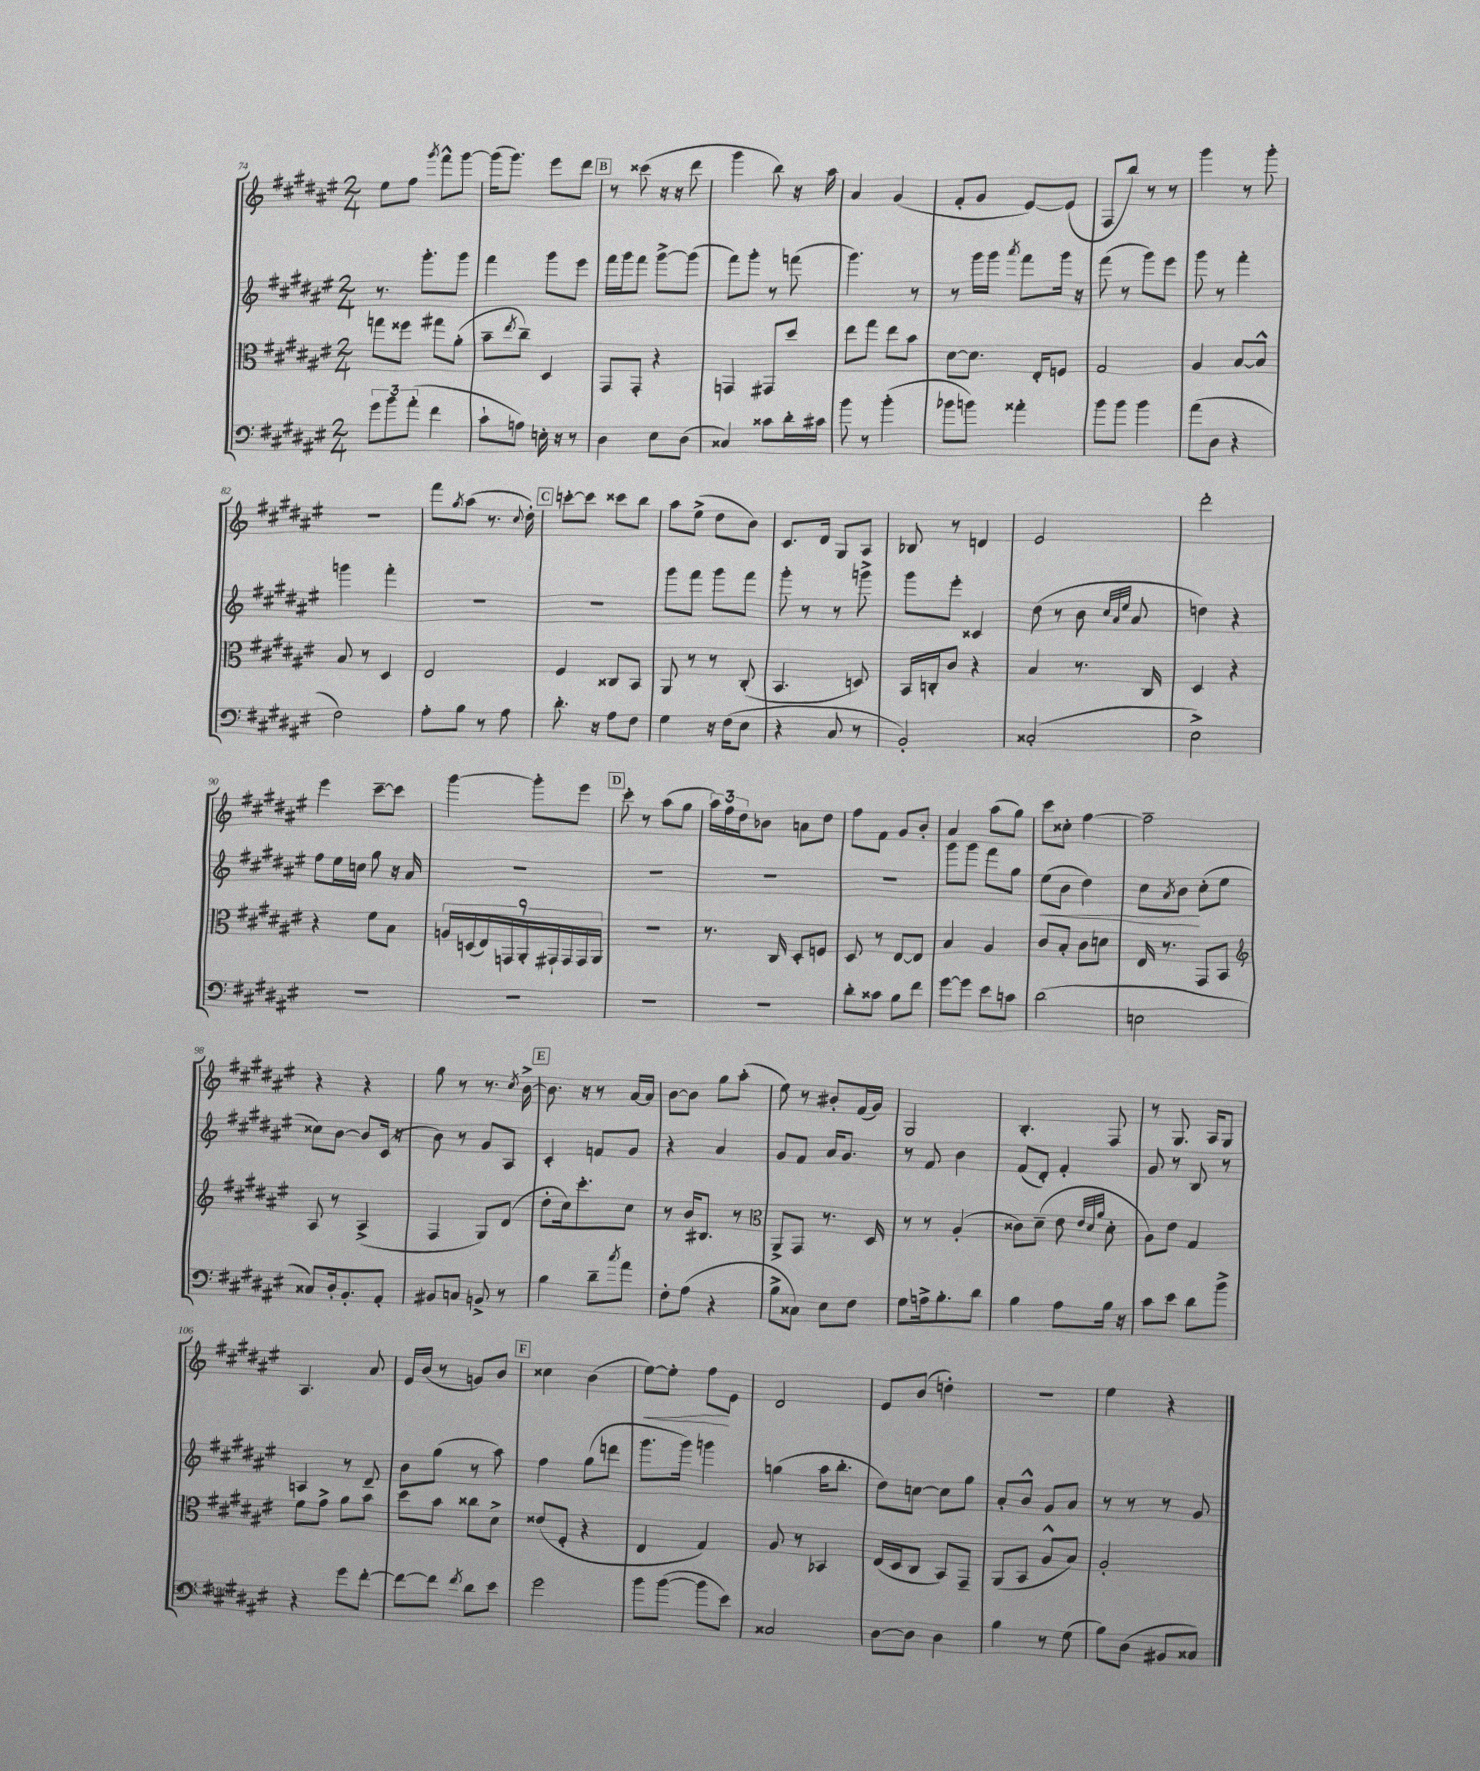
<<
\new StaffGroup <<
\new Staff = "s0" {
    \clef treble \key fis \major \numericTimeSignature \time 2/4
    eis''8 fis''8 \acciaccatura { gis'''8 } fis'''8-^ gis'''8~ |
    gis'''16( gis'''8.) eis'''8 dis'''8 |
    \mark \markup { \box "B" } r8 cisis'''8( r16 r16 dis'''8 |
    gis'''4 b''8) r16 ais''16 |
    ais'4 gis'4( |
    fis'8-. gis'8 eis'8~) eis'8( |
    fis8 b''8) r8 r8 |
    gis'''4 r8 gis'''8-. |
    R2 |
    fis'''8 \acciaccatura { gis''8 } ais''8( r8. \appoggiatura { cis''8 } dis''16-.) |
    \mark \markup { \box "C" } c'''8~-. c'''8 cisis'''8 b''8 |
    ais''8 eis''8->( dis''8 b'8) |
    cis'8. dis'16 gis8 ais8 |
    bes8 r8 d'4 |
    eis'2 |
    dis'''2-. |
    eis'''4 cis'''8~-- cis'''8 |
    gis'''4~ gis'''8-. eis'''8 |
    \mark \markup { \box "D" } cis'''8-. r8 ais''8( gis''8 |
    \tuplet 3/2 { ais''16) fis''16 dis''16 } bes'8 a'8 dis''8 |
    fis''8 fis'8 gis'8 b'8-. |
    ais'4 ais''8( gis''8) |
    cis'''8 cisis''8-. fis''4~ |
    fis''2-- |
    r4 r4 |
    gis''8 r8 r8. \acciaccatura { cis''8 } b'16~-> |
    \mark \markup { \box "E" } b'8. r16 r8 ais'16~ ais'16 |
    b'8~ b'8 gis''8 ais''8-.( |
    eis''8) r8 bis'8-. fis'16( gis'16) |
    gis2 |
    b4.-. fis8 |
    r8 gis8. ais16 gis8 |
    ais4. ais'8 |
    eis'16 b'16( r8 g'8) b'8 |
    \mark \markup { \box "F" } cisis''4 b'4( |
    eis''8~\<) eis''8-. fis''8\! eis'8 |
    dis'2 |
    eis'8 b'8( d''4-.) |
    R2 |
    eis''4 r4 \bar "|." |
}
\new Staff = "s1" {
    \clef treble \key fis \major \numericTimeSignature \time 2/4
    r8. gis'''8.-. gis'''8 |
    fis'''4 gis'''8 eis'''8 |
    \mark \markup { \box "B" } fis'''16 gis'''16 fis'''8 gis'''8~-> gis'''8( |
    fis'''8) gis'''8-. r8 f'''8( |
    gis'''4.) r8 |
    r8 gis'''16 gis'''16 \acciaccatura { ais'''8 } fis'''8 gis'''16 r16 |
    fis'''8( r8 gis'''8) eis'''8 |
    gis'''8 r8 fis'''4-. |
    g'''4 fis'''4-. |
    R2 |
    \mark \markup { \box "C" } R2 |
    gis'''8 fis'''8 gis'''8 fis'''8 |
    gis'''8-. r8 r8 g'''8-> |
    gis'''8 eis'''8-. cisis'4 |
    dis''8( r8 b'8 \grace { cis''32 ais'32 eis''32 } ais'8 |
    d''4) r4 |
    fis''8 eis''16 c''16 gis''8 r16 ais'16 |
    R2 |
    \mark \markup { \box "D" } R2 |
    R2 |
    R2 |
    gis'''8 gis'''8 fis'''8 gis''8 |
    eis''8\<( b'8 dis''4) |
    cis''8 \acciaccatura { ais'8 } b'8\! cis''8-.( eis''8 |
    cisis''8) b'8~ b'8 cis'16( r16 |
    b'8) r8 gis'8 ais8 |
    \mark \markup { \box "E" } cis'4-. f'8 gis'8 |
    r4 ais'4 |
    gis'8 fis'8 ais'16 gis'8. |
    r8 fis'8 b'4 |
    fis'8( dis'8-.) fis'4-. |
    gis'8 r8 b8 r8 |
    a4 r8 dis'8-- |
    b'8 gis''8( r8 ais''8) |
    \mark \markup { \box "F" } fis''4 gis''8( d'''8 |
    gis'''8. gis'''16) g'''4 |
    g''4( ais''16 b''8.-. |
    dis''8) c''8~ c''8 gis''8 |
    ais'8-. b'8-^ gis'8 ais'8 |
    r8 r8 r8 gis'8 \bar "|." |
}
\new Staff = "s2" {
    \clef alto \key fis \major \numericTimeSignature \time 2/4
    g''8 fisis''8 gis''8 ais'8-.( |
    b'8-- \acciaccatura { eis''8 } cis''8--) dis4 |
    \mark \markup { \box "B" } gis,8 gis,8-. r4 |
    g,4 gis,8 dis''8 |
    eis''8 gis''8 eis''8 b'8 |
    dis'8~ dis'8. eis16-. f8 |
    gis2 |
    ais4 b8~ b8-^ |
    b8 r8 dis4 |
    eis2 |
    \mark \markup { \box "C" } fis4 cisis8 b,8 |
    ais,8 r8 r8 cis8-.( |
    b,4. d8) |
    b,16 c16-. cis'8 r4 |
    b4 r8. cis16 |
    dis4 r4 |
    r4 fis'8 b8 |
    \tuplet 9/8 { a16 d16( eis16) g,16 ais,16-. gis,16-! gis,16 gis,16 ais,16 } |
    \mark \markup { \box "D" } r2 |
    r8. cis16 dis8-. f8 |
    dis8 r8 eis8~ eis8 |
    b4 ais4 |
    cis'8 b8-. cis'8 d'8 |
    eis16 r8. gis,8 b,8 |
    \clef treble ais8 r8 ais4->( |
    fis4 gis8) dis'8( |
    \mark \markup { \box "E" } dis''8-. cis''16) cis'''8.-. cis''8 |
    r8 b'16 bis8. r8 |
    \clef alto ais,8-> gis,8 r8. dis16 |
    r8 r8 ais4-.( |
    cisis'8) dis'8--( eis'8 \grace { eis'32 dis'32 ais'32 } dis'8-. |
    ais8) eis'8 gis4 |
    fis'8 gis'8-> ais'8 b'8 |
    dis''8 b'8 cisis''8 dis'8-> |
    \mark \markup { \box "F" } eisis'8( fis8-. r4 |
    eis4 gis4) |
    ais8 r8 bes,4 |
    eis16( dis16 cis8 b,8) gis,8-- |
    ais,8( b,8 ais8-^ b8) |
    ais2-. \bar "|." |
}
\new Staff = "s3" {
    \clef bass \key fis \major \numericTimeSignature \time 2/4
    \tuplet 3/2 { gis'8 b'8 ais'8-.( } fis'4 |
    cis'8-! a8) e16-. r16 r8 |
    \mark \markup { \box "B" } dis4 eis8 dis8( |
    cisis4) cisis'8 dis'16-. cis'16 |
    b'8 r8 b'4-.( |
    bes'8 b'8) aisis'4-. |
    b'8 b'8 b'4 |
    ais'8( dis8 r4 |
    fis2) |
    ais8-. b8 r8 ais8 |
    \mark \markup { \box "C" } dis'8.-. r16 ais8 fis8 |
    gis4 r16 fis16( eis8 |
    r4 cis8 r8 |
    b,2-.) |
    cisis2-.( |
    eis2->) |
    R2 |
    R2 |
    \mark \markup { \box "D" } R2 |
    R2 |
    dis'8-. cisis'8 b8 fis'8 |
    gis'8~ gis'8 eis'8 c'8 |
    dis'2( |
    e2 |
    cisis8) dis16-. b,8.-. ais,8-. |
    bis,8 c8 b,8-> r8 |
    \mark \markup { \box "E" } b4 dis'8-- \acciaccatura { cis''8 } ais'8 |
    fis8-. ais8( r4 |
    b8-> cisis8) eis8 fis8 |
    gis8 a16-> b8.-. dis'8 |
    b4 ais8 b16 r16 |
    cis'8 eis'8 dis'8 b'8-> |
    r4 gis'8 fis'8~-. |
    fis'8~ fis'8 \acciaccatura { fis'8 } dis'8 eis'8 |
    \mark \markup { \box "F" } gis'2 |
    b'8 b'8~( b'8 eis'8) |
    cisis2 |
    dis8~ dis8 dis4 |
    b4 r8 gis8( |
    b8) dis8( bis,8 cisis8) \bar "|." |
}
>>
>>
\layout { \context { \Score currentBarNumber = #74 } }
